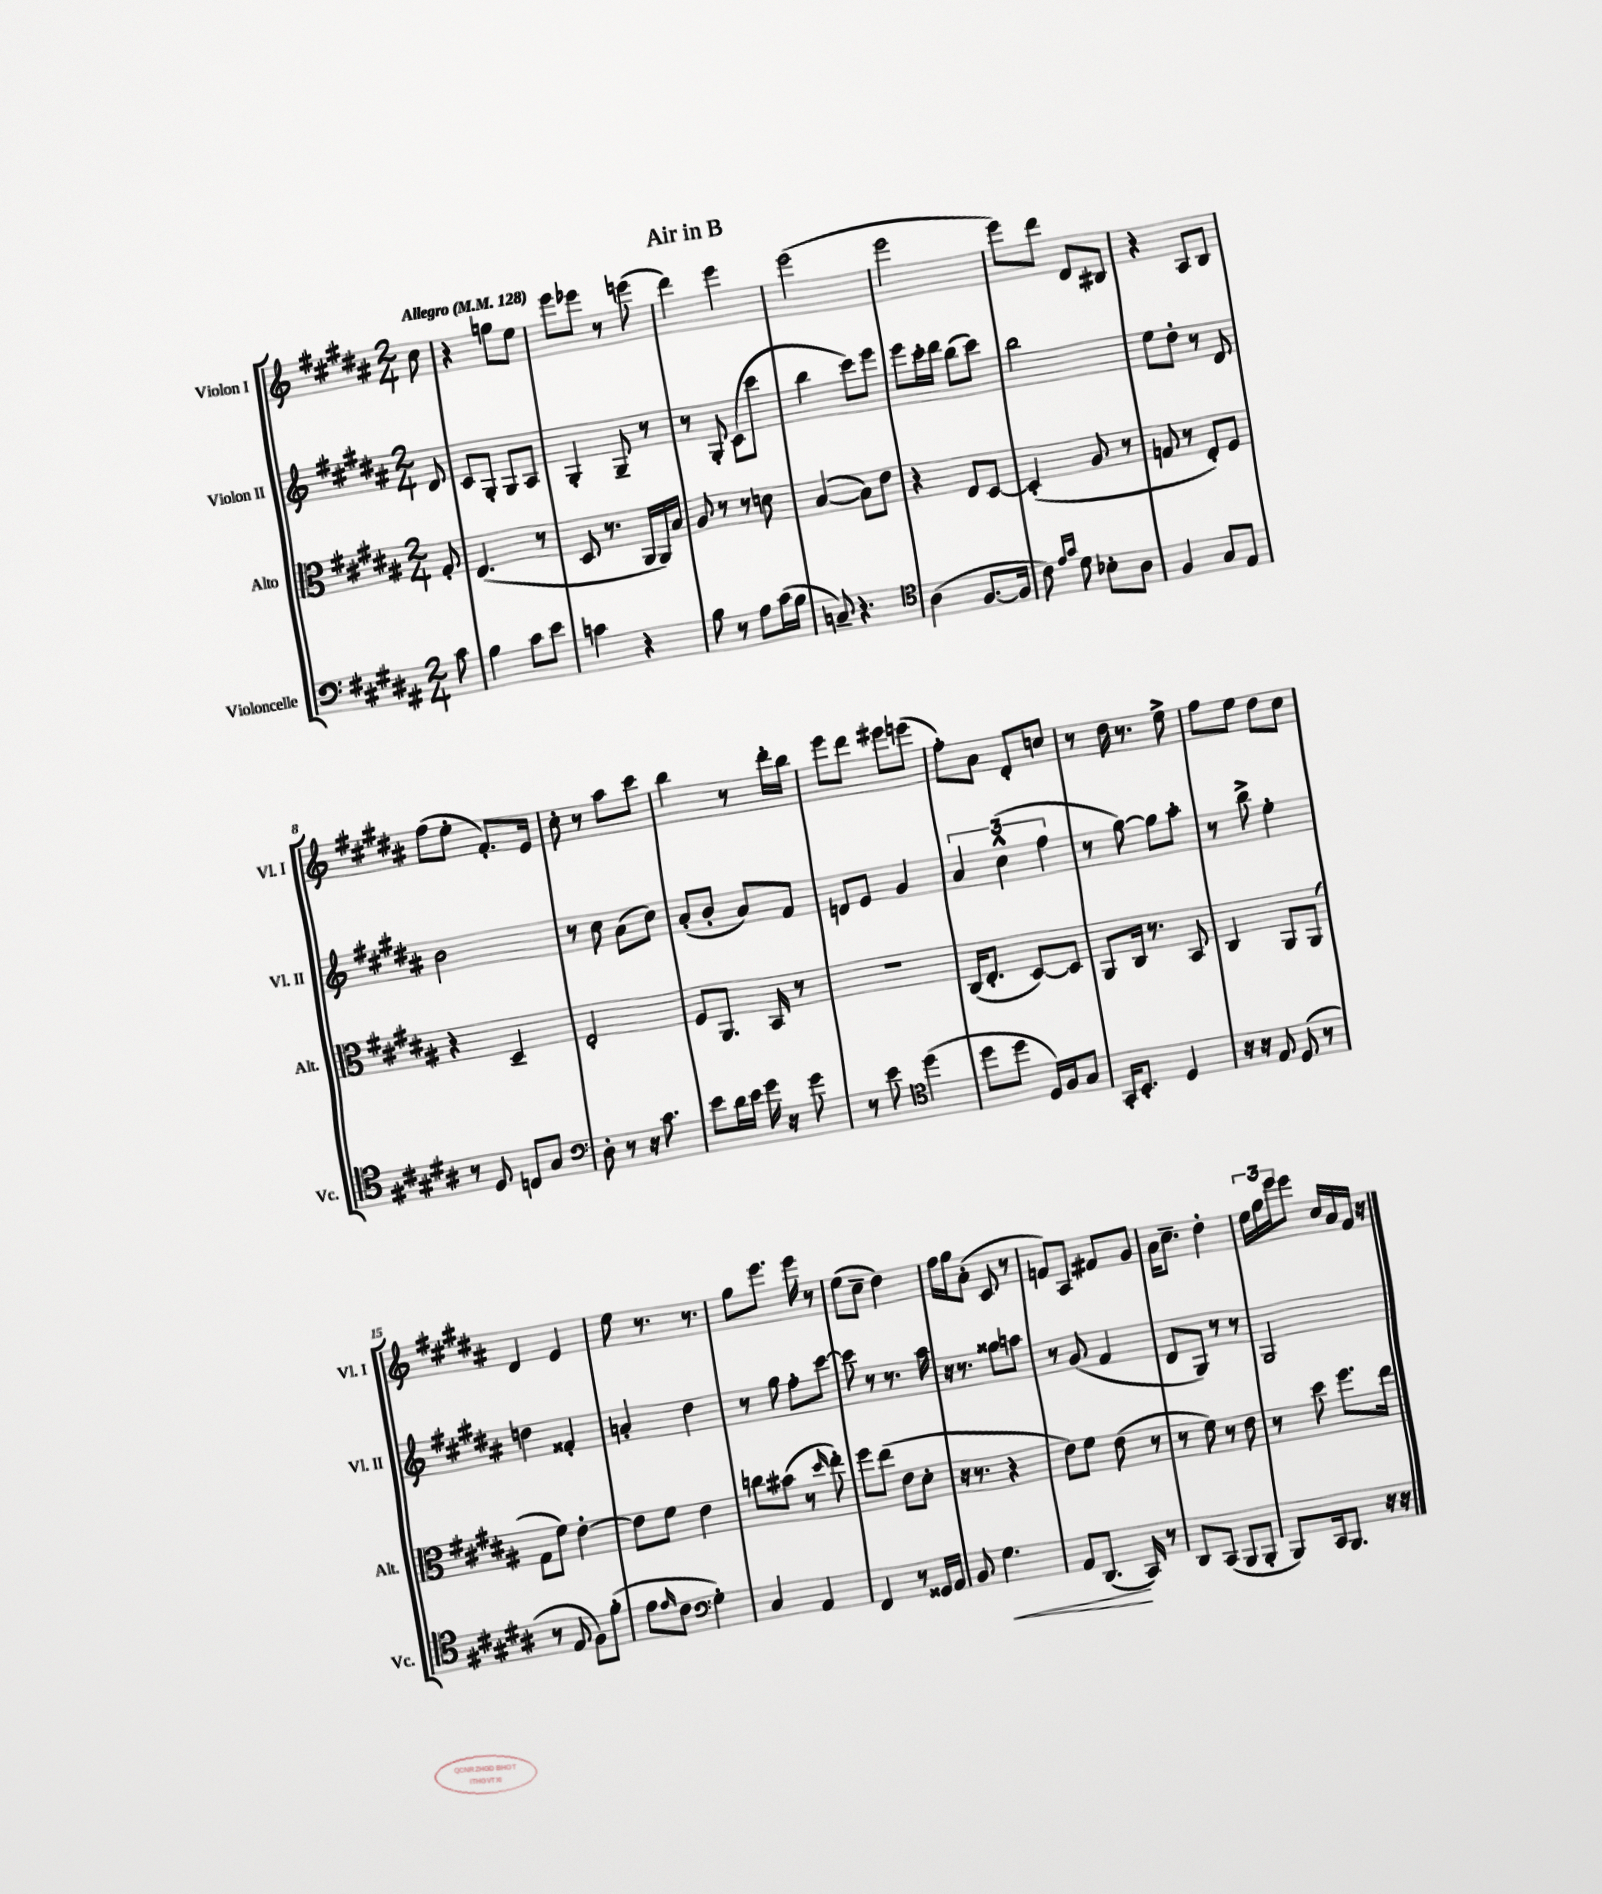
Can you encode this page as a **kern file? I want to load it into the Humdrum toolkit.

**kern	**kern	**kern	**kern
*staff4	*staff3	*staff2	*staff1
*clefF4	*clefC3	*clefG2	*clefG2
*k[f#c#g#d#a#]	*k[f#c#g#d#a#]	*k[f#c#g#d#a#]	*k[f#c#g#d#a#]
*M2/4	*M2/4	*M2/4	*M2/4
*MM128	*MM128	*MM128	*MM128
8c#	8G#'	8d#	8cc#
=	=	=	=
4B	(4.E	8c#	4r
.	.	8G#'	.
8c#	.	8G#	8gg
8e	8r	8A#	8ee
=	=	=	=
4c	8D#	4G#'	8eee
.	8.r	.	8eee-
4r	.	8G#~	8r
.	16AA#	.	.
.	16AA#)	8r	(8eee
.	16B	.	.
=	=	=	=
8B	8A#	8r	4ddd#)
8r	8r	8G#'	.
8A#	8r	(8c#	4eee
(16c#	8d	8ccc#	.
16B	.	.	.
=	=	=	=
8C~)	([4B	4bb	(2eee
4.r	.	.	.
.	8B])	8ccc#)	.
.	8e	8eee	.
=	=	=	=
*clefC4	*	*	*
(4A#	4r	8eee	2eee
.	.	16ccc#'	.
.	.	16ddd#	.
[8.F#	8E	(8bb	.
.	[8D#	8ccc#)	.
16F#]	.	.	.
=	=	=	=
8c#)	(4D#']	2bb	8eee)
16qqe	.	.	.
16qqg#	.	.	.
8d#	.	.	8ddd#
8B-'	8A#	.	8d#
8A#	8r	.	8B#
=	=	=	=
4F#	8G	8ee	4r
.	8r	8dd#'	.
8G#	8E')	8r	8A#
8E	8F#	8d#	8B
=	=	=	=
8r	4r	2b	(8ff#
8D#	.	.	8ee'
8C	4D#~	.	8.f#')
8G#	.	.	.
.	.	.	16e
=	=	=	=
*clefF4	*	*	*
8D#'	2E'	8r	8cc#'
8r	.	8cc#	8r
16r	.	(8a#	8aa#
8.c#	.	.	.
.	.	8cc#)	8ccc#
=	=	=	=
8e	8F#	(8a#'	4bb
16d#	8.AA#	8b'	.
16e	.	.	.
16g#	.	8a#)	8r
16r	16BB	.	.
8g#	8r	8f#	16ddd#'
.	.	.	16bb
=	=	=	=
8r	2r	8d	8eee
8e	.	8e	8ddd#
*clefC4	*	*	*
(4dd#	.	4g#	8eee#
.	.	.	(8eee
=	=	=	=
8dd#	(16C#	6a#	8ff#')
.	8.E'	.	.
8dd#	.	.	8a#
.	.	(6cc#^^	.
16D#)	[8D#)	.	8d#'
16F#	.	.	.
.	.	6ff#	.
8G#	8D#]	.	8cc
=	=	=	=
16GG#'	8AA#	8r	8r
8.BB'	.	.	.
.	16C#	[8gg#)	16dd#
.	8.r	.	8.r
4D#	.	8gg#]	.
.	8BB	8aa#'	8ee^
=	=	=	=
16r	4C#	8r	8ff#
16r	.	.	.
8E	.	8bb^	8ee
(8D#	8AA#	4ee'	8dd#
8r	(8AA#	.	8cc#
=	=	=	=
8r	8G#	4dd	4d#
8E	8f#)	.	.
8F#)	[4e'	4f##'	4e
(8f#'	.	.	.
=	=	=	=
8e	8e]	4a'	8ee
16qqe	.	.	.
8c#	8f#	.	8.r
*clefF4	*	*	*
4G#')	4e	4dd#	.
.	.	.	8.r
=	=	=	=
4C#	8cc	8r	8gg#
.	(8b#	8gg#	8.eee
4AA#	8r	8ff#'	.
.	.	.	16eee
.	16qqdd#	.	.
.	8ee')	[8ccc#	8r
=	=	=	=
4FF#	8ff#	8ccc#]	(8ee
.	(8ee	8r	8cc#~
8r	8e	8.r	4dd#)
16GG##	8d#'	.	.
16AA#	.	16aa#	.
=	=	=	=
8BB	16r	16r	16ff#
.	8.r	8.r	16gg#
4.G#	.	.	(8a#'
.	4r	8gg##	8c#
.	.	8aa	8r
=	=	=	=
8AA#	8e)	8r	8f)
(8.DD#	8f#	(8g#	8A#
.	(8e	4f#	8f#
16CC#)	.	.	.
8r	8r	.	8g#
=	=	=	=
8DD#	8r	8d#	16a#
.	.	.	8.cc#~
(8CC#	8f#)	8G#)	.
8BBB	8r	8r	4dd#'
8BBB'	8e	8r	.
=	=	=	=
8BBB)	8r	2G#	24ee
.	.	.	24gg#
.	.	.	24eee
16CC#	8dd#	.	8eee
8.BBB	.	.	.
.	8.ff#	.	16cc#
.	.	.	16a#
16r	.	.	16f#
16r	16ee	.	16r
==	==	==	==
*-	*-	*-	*-
